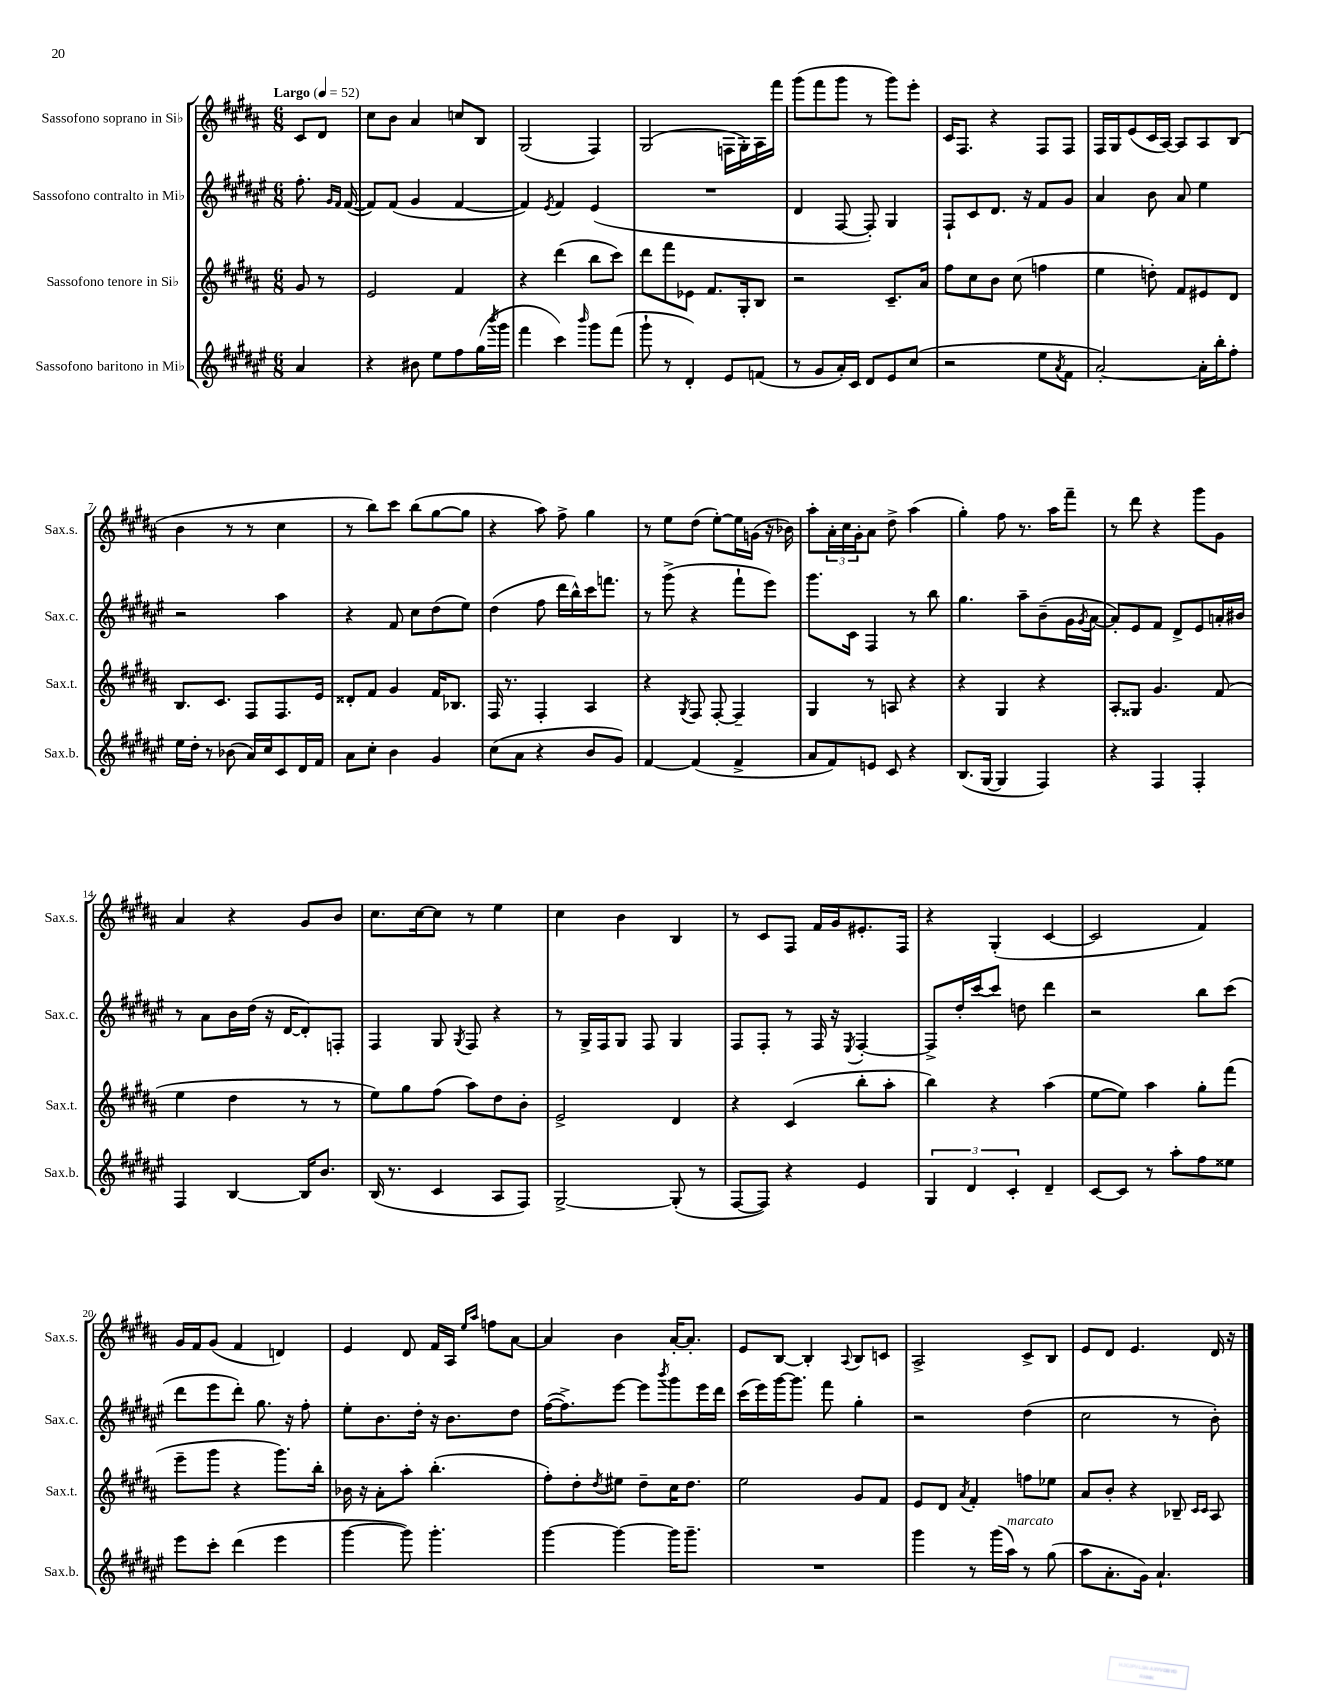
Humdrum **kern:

**kern	**kern	**kern	**kern
*staff4	*staff3	*staff2	*staff1
*clefG2	*clefG2	*clefG2	*clefG2
*k[f#c#g#d#a#e#]	*k[f#c#g#d#a#]	*k[f#c#g#d#a#e#]	*k[f#c#g#d#a#]
*M6/8	*M6/8	*M6/8	*M6/8
*MM52	*MM52	*MM52	*MM52
4a#	8g#	8.ff#'	8c#
.	8r	.	8d#
.	.	16qqg#	.
.	.	16qqf#	.
.	.	([16f#	.
=	=	=	=
4r	2e	8f#])	8cc#
.	.	(8f#	8b
8b#	.	4g#	4a#
8ee#	.	.	.
8ff#	4f#	[4f#	8cc
(16gg#	.	.	8B
8qbbb	.	.	.
16ggg#	.	.	.
=	=	=	=
4fff#	4r	4f#])	(2G#
.	.	8qe#	.
4ccc#)	(4ddd#	4f#	.
16qqbbb	.	.	.
8ggg#	8bb	(4e#	4F#)
(8fff#	8ccc#)	.	.
=	=	=	=
8ggg#`	8ddd#	2.r	(2G#
8r	8fff#	.	.
4d#')	8e-	.	.
.	8.f#	.	.
8e#	.	.	16F
.	16G#'	.	16G#')
(8f	8B	.	16A#
.	.	.	16fff#
=	=	=	=
8r	2r	4d#	(8ggg#
8g#	.	.	8fff#
16a#')	.	[8F#	8ggg#
16c#	.	.	.
8d#	.	8F#'])	8r
8e#	8.c#~	4G#	8ggg#)
(8cc#	.	.	8eee'
.	16a#	.	.
=	=	=	=
2r	8ff#	8F#`	16c#
.	.	.	8.F#
.	8cc#	8c#	.
.	8b	8.d#	4r
.	(8cc#	.	.
.	.	16r	.
8ee#	4ff	8f#	8F#
8qa#	.	.	.
8f#	.	8g#	8F#
=	=	=	=
[2a#')	4ee	4a#	16F#
.	.	.	16G#
.	.	.	(8e
.	8dd')	8b	16c#
.	.	.	[16A#)
.	8f#	8a#	8A#]
16a#']	8e#	4ee#	8A#
16bb'	.	.	.
8ff#'	8d#	.	(8B
=	=	=	=
16ee#	8.B	2r	4b
16dd#'	.	.	.
8r	.	.	.
.	8.c#	.	.
(8b-	.	.	8r
16a#)	8F#	.	8r
16cc#	.	.	.
8c#	8.F#	4aa#	4cc#
16d#	.	.	.
16f#	16e	.	.
=	=	=	=
8a#	8d##'	4r	8r
8cc#'	8f#	.	8bb)
4b	4g#	8f#	8ccc#
.	.	8cc#	(8bb
4g#	16f#	(8dd#	[8gg#
.	8.B-	.	.
.	.	8ee#)	8gg#]
=	=	=	=
(8cc#	16F#	(4dd#	4r
.	8.r	.	.
8a#	.	.	.
4r	4F#'	8ff#	8aa#)
.	.	16ddd#	8ff#^
.	.	16bb^^)	.
8b	4A#	16ccc#	4gg#
.	.	8.fff	.
8g#)	.	.	.
=	=	=	=
[4f#	4r	8r	8r
.	.	(8ggg#^	8ee
.	8qG#	.	.
(4f#]	8F#	4r	(8dd#
.	[8F#'	.	[8ee')
4f#^	4F#~]	8fff#`	16ee]
.	.	.	(16g
.	.	8eee#)	16r
.	.	.	16b-)
=	=	=	=
8a#	4G#	8.ggg#	8aa#'
8f#)	.	.	24a#'
.	.	.	24cc#
.	.	16c#	.
.	.	.	24g#'
8e	8r	4F#	8a#
8c#	8A	.	8dd#^
4r	4r	8r	(4aa#
.	.	8bb	.
=	=	=	=
(8.B	4r	4.gg#	4gg#')
[16G#	.	.	.
4G#]	4G#	.	8ff#
.	.	8aa#~	8.r
4F#)	4r	(8b~	.
.	.	.	16aa#
.	.	16g#	8fff#~
.	.	8qg#	.
.	.	[16a#	.
=	=	=	=
4r	8A#'	8a#'])	8r
.	8G##	8e#	8ddd#
4F#	4.g#	8f#	4r
.	.	8d#^	.
4F#'	.	8e#	8ggg#
.	(8f#	16a'	8g#
.	.	16b#	.
=	=	=	=
4F#	4ee	8r	4a#
.	.	8a#	.
[4B	4dd#	16b	4r
.	.	(16dd#	.
.	.	16r	.
.	.	[16d#	.
16B]	8r	8d#'])	8g#
8.b	.	.	.
.	8r	8F'	8b
=	=	=	=
(16B	8ee)	4F#	8.cc#
8.r	.	.	.
.	8gg#	.	.
.	.	.	[16cc#
4c#	(8ff#	8G#	8cc#]
.	.	8qG#	.
.	8aa#)	8F#	8r
8A#	8dd#	4r	4ee
8F#)	8b'	.	.
=	=	=	=
[2G#^	2e^	8r	4cc#
.	.	16G#^	.
.	.	16F#	.
.	.	8G#	4b
.	.	8F#	.
(8G#']	4d#	4G#	4B
8r	.	.	.
=	=	=	=
[8F#	4r	8F#	8r
8F#])	.	8F#'	8c#
4r	(4c#	8r	8F#
.	.	16F#	16f#
.	.	16r	16g#
.	.	8qE#	.
4e#	8bb'	[4F#'	8.e#'
.	8aa#'	.	.
.	.	.	16F#
=	=	=	=
6G#	4bb)	8F#^]	4r
.	.	16dd#'	.
6d#	.	.	.
.	.	[16ccc#	.
.	4r	8ccc#]	(4G#'
6c#'	.	.	.
.	.	8dd	.
4d#~	(4aa#	4ddd#	[4c#
=	=	=	=
[8c#	[8ee	2r	2c#]
8c#]	8ee])	.	.
8r	4aa#	.	.
8aa#'	.	.	.
8ff#	8gg#'	8bb	4f#)
8ee##	(8fff#	(8ccc#	.
=	=	=	=
8eee#	8eee~	8ddd#	16g#
.	.	.	16f#
8ccc#'	8ggg#	8eee#	(8g#
(4ddd#	4r	8ddd#')	4f#
.	.	8.gg#	.
4eee#	8.ggg#)	.	4d)
.	.	16r	.
.	.	8ff#'	.
.	16bb'	.	.
=	=	=	=
[4ggg#	16b-	8ee#'	4e
.	16r	.	.
.	8a#'	8.b	.
8ggg#])	8aa#'	.	8d#
.	.	16dd#'	.
4.ggg#'	(4.bb'	16r	16f#
.	.	8.b	16A#
.	.	.	16qqee
.	.	.	16qqaa#
.	.	.	8ff
.	.	8dd#	[8a#
=	=	=	=
[4ggg#	8ff#')	([16ff#	4a#]
.	.	8.ff#^])	.
.	8dd#'	.	.
.	8qdd#	.	.
4ggg#_	8ee#	[8eee#	4b
.	8dd#~	8eee#]	.
.	.	8qbbb	.
16ggg#]	16cc#	8ggg#	[16a#'
8.ggg#~	8.dd#	.	8.a#']
.	.	16eee#	.
.	.	16ddd#	.
=	=	=	=
2.r	2ee	(16ccc#	8e
.	.	16eee#)	.
.	.	[16ggg#	[8B
.	.	8.ggg#]	.
.	.	.	4B']
.	.	8fff#	.
.	.	.	8qqA#
.	8g#	4gg#'	8B
.	8f#	.	8c
=	=	=	=
4ggg#	8e	2r	2A#^
.	8d#	.	.
.	8qa#	.	.
8r	4f#'	.	.
(16ggg#	.	.	.
16aa#)	.	.	.
8r	8ff	(4dd#	8c#^
(8gg#	8ee-	.	8B
=	=	=	=
8aa#	8a#	2cc#	8e
8.a#'	8b'	.	8d#
.	4r	.	4.e
16g#)	.	.	.
4.a#`	.	.	.
.	8B-~	8r	.
.	16qqc#	.	.
.	16qqc#	.	.
.	8A#	8b')	16d#
.	.	.	16r
==	==	==	==
*-	*-	*-	*-
